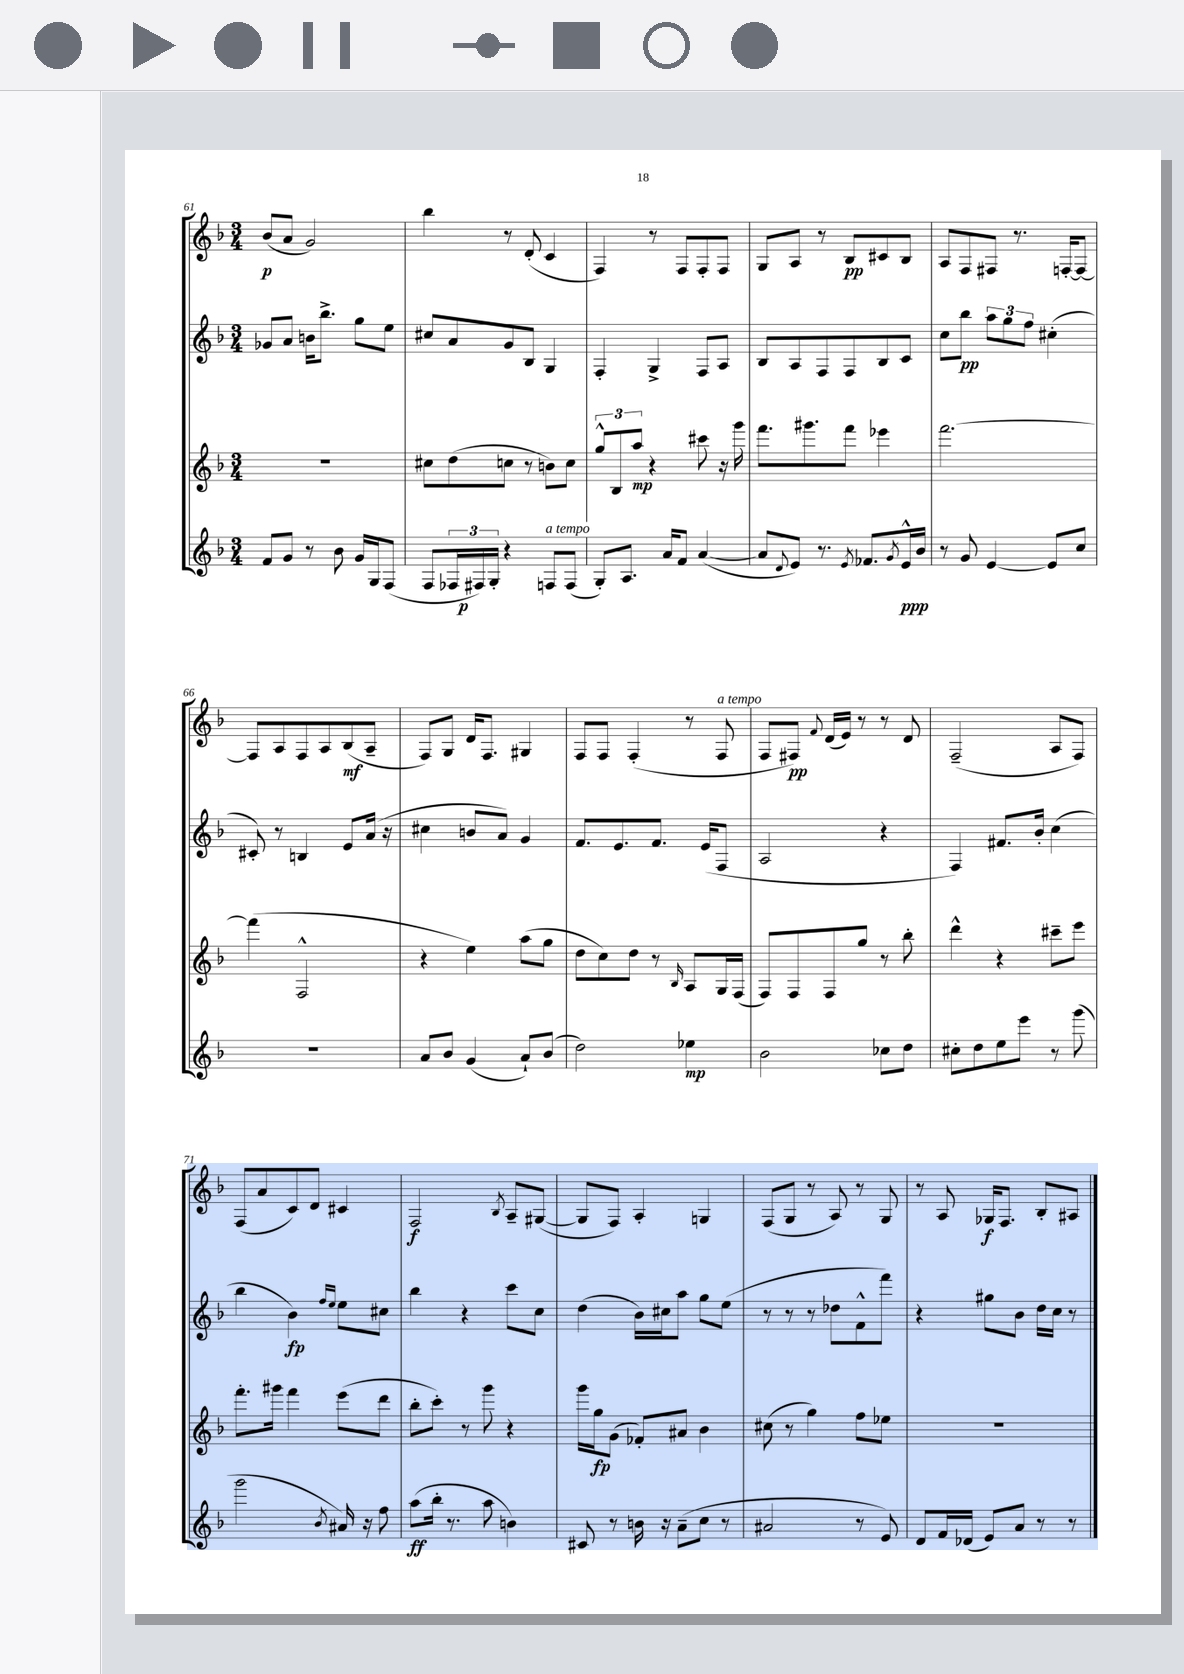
<<
\new StaffGroup <<
\new Staff = "s0" {
    \clef treble \key f \major \numericTimeSignature \time 3/4
    bes'8\p( a'8 g'2) |
    bes''4 r8 d'8-.( c'4 |
    f4) r8 f8 f8-. f8 |
    g8 a8 r8 bes8\pp cis'8 bes8 |
    a8 f8 fis8 r8. f16~-. f8~ |
    f8 a8 f8 a8 bes8\mf( a8-- |
    f8) g8 d'16 f8. gis4 |
    f8 f8 f4-.( r8 f8^\markup { \italic "a tempo" } |
    f8 fis8\pp) \appoggiatura { f'8 } d'16( e'16) r8 r8 d'8 |
    f2--( a8 f8) |
    f8( a'8 c'8) d'8 cis'4 |
    f2\f \acciaccatura { bes8 } a8-- gis8~( |
    gis8 f8) a4-. g4 |
    f8( g8 r8 a8) r8 g8 |
    r8 a8 ges16\f f8. bes8-. ais8 \bar "|." |
}
\new Staff = "s1" {
    \clef treble \key f \major \numericTimeSignature \time 3/4
    ges'8 a'8 b'16 bes''8.-> g''8 e''8 |
    cis''8 a'8 g'8 bes8 g4 |
    f4-. g4-> f8 a8 |
    bes8 a8 f8 f8 bes8 c'8 |
    c''8 bes''8\pp \tuplet 3/2 { a''8 g''8 f''8 } cis''4-.( |
    cis'8-.) r8 b4 e'8 a'16( r16 |
    cis''4 b'8 a'8) g'4 |
    f'8. e'8. f'8. e'16( f8 |
    a2 r4 |
    f4) fis'8. bes'16-. c''4( |
    bes''4 bes'4\fp) \grace { f''16 e''16 } e''8 cis''8 |
    bes''4 r4 c'''8 c''8 |
    d''4( bes'16) cis''16 a''8 g''8 e''8( |
    r8 r8 r8 des''8 f'8-^ f'''8) |
    r4 gis''8 bes'8 d''16 c''16 r8 \bar "|." |
}
\new Staff = "s2" {
    \clef treble \key f \major \numericTimeSignature \time 3/4
    R2. |
    cis''8 d''8( c''8 r8 b'8) c''8 |
    \tuplet 3/2 { g''8-^ bes8 a''8\mp } r4 cis'''8 r16 g'''16 |
    f'''8. gis'''8. f'''8 ees'''4 |
    f'''2.~ |
    f'''4( f2-^ |
    r4 e''4) a''8( g''8 |
    d''8 c''8) d''8 r8 \grace { bes16 } a8 g16 f16( |
    f8) f8 f8 g''8 r8 bes''8-. |
    d'''4-^ r4 cis'''8-- e'''8 |
    f'''8.-. gis'''16 f'''4 e'''8( d'''8 |
    bes''8-. c'''8-.) r8 g'''8 r4 |
    g'''16 g''16\fp g'8( fes'8-.) ais'8 bes'4 |
    cis''8( r8 g''4) f''8 ees''8 |
    R2. \bar "|." |
}
\new Staff = "s3" {
    \clef treble \key f \major \numericTimeSignature \time 3/4
    f'8 g'8 r8 bes'8 g'16 g16 f8( |
    f8 \tuplet 3/2 { fes16 fis16\p) g16-. } r4 f8^\markup { \italic "a tempo" } f8( |
    g8-.) a8. a'16 f'8 a'4~( |
    a'8 \appoggiatura { d'8 } e'8) r8. \acciaccatura { e'8 } fes'8. \acciaccatura { g'8 } e'16-^\ppp bes'16 |
    r8 g'8 e'4~ e'8 c''8 |
    R2. |
    a'8 bes'8 g'4( a'8-!) bes'8( |
    d''2) ees''4\mp |
    bes'2 ces''8 d''8 |
    cis''8-. d''8 e''8 e'''8 r8 g'''8( |
    g'''2 \acciaccatura { bes'8 } ais'16) r16 f''8 |
    a''8\ff( bes''16-. r8. a''8 b'4) |
    cis'8 r8 b'16 r16 a'8--( c''8 r8 |
    ais'2 r8 e'8) |
    d'8 f'16 des'16( e'8) a'8 r8 r8 \bar "|." |
}
>>
>>
\layout { \context { \Score currentBarNumber = #61 } }
